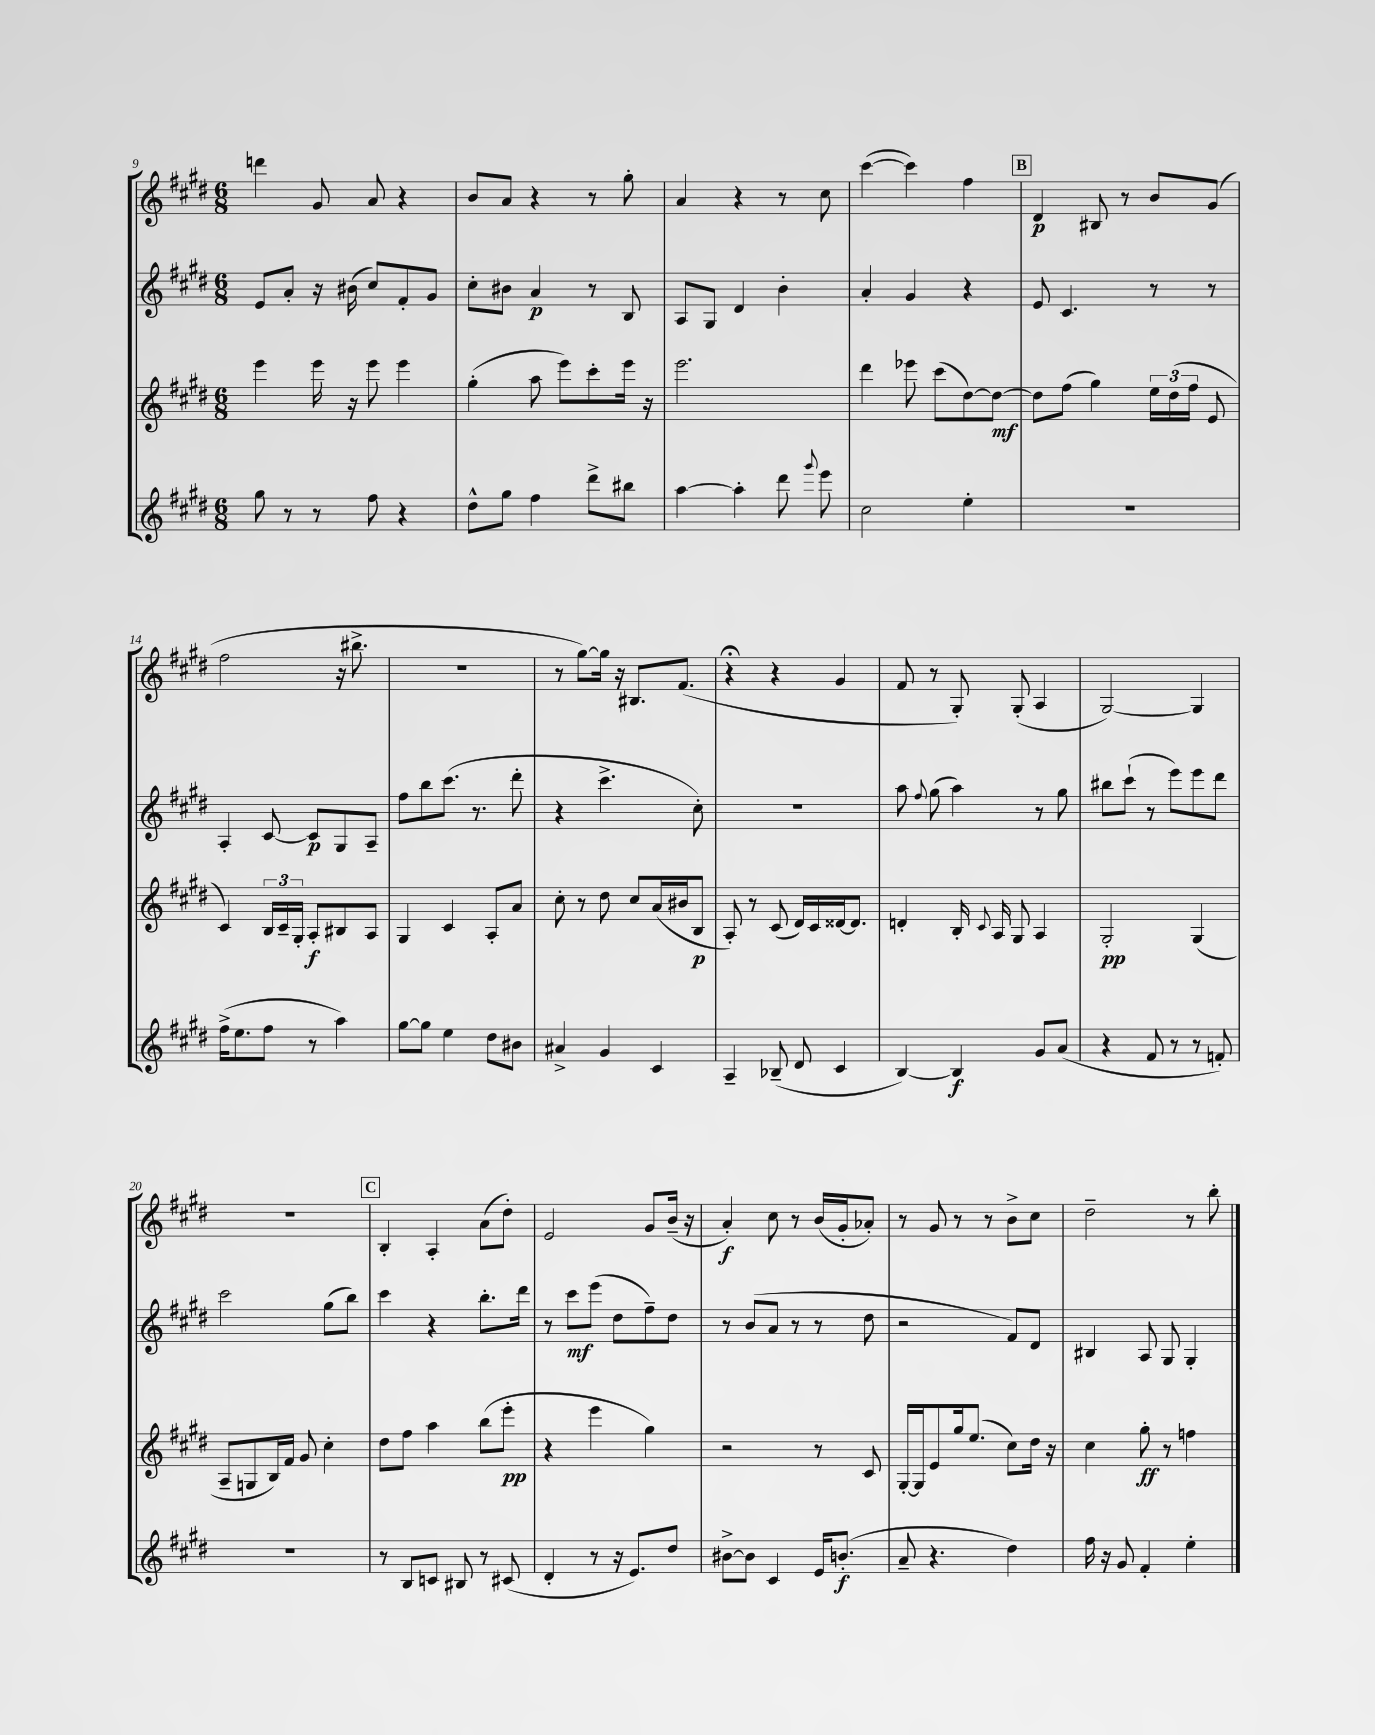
<<
\new StaffGroup <<
\new Staff = "s0" {
    \clef treble \key e \major \numericTimeSignature \time 6/8
    \autoBeamOff d'''4 gis'8 a'8 r4 |
    b'8[ a'8] r4 r8 gis''8-. |
    a'4 r4 r8 cis''8 |
    cis'''4~( cis'''4) fis''4 |
    \mark \markup { \box "B" } dis'4\p bis8 r8 b'8[ gis'8]( |
    fis''2 r16 bis''8.-> |
    R2. |
    r8 gis''8[~) gis''16] r16 bis8.[ fis'8.]( |
    r4\fermata r4 gis'4 |
    fis'8 r8 gis8-.) gis8-.( a4 |
    gis2~) gis4 |
    R2. |
    \mark \markup { \box "C" } b4-. a4-. a'8[( dis''8]-.) |
    e'2 gis'8[ b'16]--( r16 |
    a'4-.\f) cis''8 r8 b'16[( gis'16-. aes'8]-.) |
    r8 gis'8 r8 r8 b'8[-> cis''8] |
    dis''2-- r8 b''8-. \bar "|." |
}
\new Staff = "s1" {
    \clef treble \key e \major \numericTimeSignature \time 6/8
    \autoBeamOff e'8[ a'8]-. r16 bis'16( cis''8[) fis'8-. gis'8] |
    cis''8[-. bis'8] a'4\p r8 b8 |
    a8[ gis8] dis'4 b'4-. |
    a'4-. gis'4 r4 |
    \mark \markup { \box "B" } e'8 cis'4. r8 r8 |
    a4-. cis'8~ cis'8[\p gis8 a8]-- |
    fis''8[ b''8 cis'''8.]( r8. dis'''8-. |
    r4 cis'''4.-> cis''8-.) |
    R2. |
    a''8 \appoggiatura { fis''8 } gis''8( a''4) r8 gis''8 |
    bis''8[ cis'''8]-!( r8 e'''8[) e'''8 dis'''8] |
    cis'''2 gis''8[( b''8]) |
    \mark \markup { \box "C" } cis'''4 r4 b''8.[-. dis'''16] |
    r8 cis'''8[\mf e'''8]( dis''8[ fis''8--) dis''8] |
    r8 b'8[( a'8] r8 r8 dis''8 |
    r2 fis'8[) dis'8] |
    bis4 a8 gis8 gis4-. \bar "|." |
}
\new Staff = "s2" {
    \clef treble \key e \major \numericTimeSignature \time 6/8
    \autoBeamOff e'''4 e'''16 r16 e'''8 e'''4 |
    gis''4-.( a''8 e'''8[) cis'''8-. e'''16] r16 |
    e'''2. |
    dis'''4 ees'''8 cis'''8[( dis''8~) dis''8]~\mf |
    \mark \markup { \box "B" } dis''8[ fis''8]( gis''4) \tuplet 3/2 { e''16[ dis''16( fis''16] } e'8 |
    cis'4) \tuplet 3/2 { b16[ cis'16-- gis16]-. } a8[-.\f bis8 a8] |
    gis4 cis'4 a8[-. a'8] |
    cis''8-. r8 dis''8 cis''8[ a'16( bis'16 b8]\p |
    a8-.) r8 cis'8( dis'16[) cis'16 disis'16~ disis'8.] |
    d'4-. b16-. \appoggiatura { cis'8 } a16 gis8 a4 |
    gis2-.\pp gis4( |
    a8[-- g8 b16) fis'16] gis'8 cis''4-. |
    \mark \markup { \box "C" } dis''8[ fis''8] a''4 b''8[( e'''8]-.\pp |
    r4 e'''4 gis''4) |
    r2 r8 cis'8 |
    gis16[~-. gis16 e'8 gis''16 e''8.]( cis''8[) dis''16] r16 |
    cis''4 gis''8-.\ff r8 f''4 \bar "|." |
}
\new Staff = "s3" {
    \clef treble \key e \major \numericTimeSignature \time 6/8
    \autoBeamOff gis''8 r8 r8 fis''8 r4 |
    dis''8[-^ gis''8] fis''4 dis'''8[-> bis''8] |
    a''4~ a''4-. dis'''8 \appoggiatura { gis'''8 } e'''8 |
    cis''2 e''4-. |
    \mark \markup { \box "B" } R2. |
    fis''16[->( e''8. fis''8] r8 a''4) |
    gis''8[~ gis''8] e''4 dis''8[ bis'8] |
    ais'4-> gis'4 cis'4 |
    a4-- bes8--( dis'8 cis'4 |
    b4~) b4\f gis'8[ a'8]( |
    r4 fis'8 r8 r8 f'8-.) |
    R2. |
    \mark \markup { \box "C" } r8 b8[ c'8] bis8 r8 cis'8( |
    dis'4-. r8 r16 e'8.[) dis''8] |
    bis'8[~-> bis'8] cis'4 e'16[ b'8.]-.\f( |
    a'8-- r4. dis''4) |
    fis''16 r16 gis'8 fis'4-. e''4-. \bar "|." |
}
>>
>>
\layout { \context { \Score currentBarNumber = #9 } }
